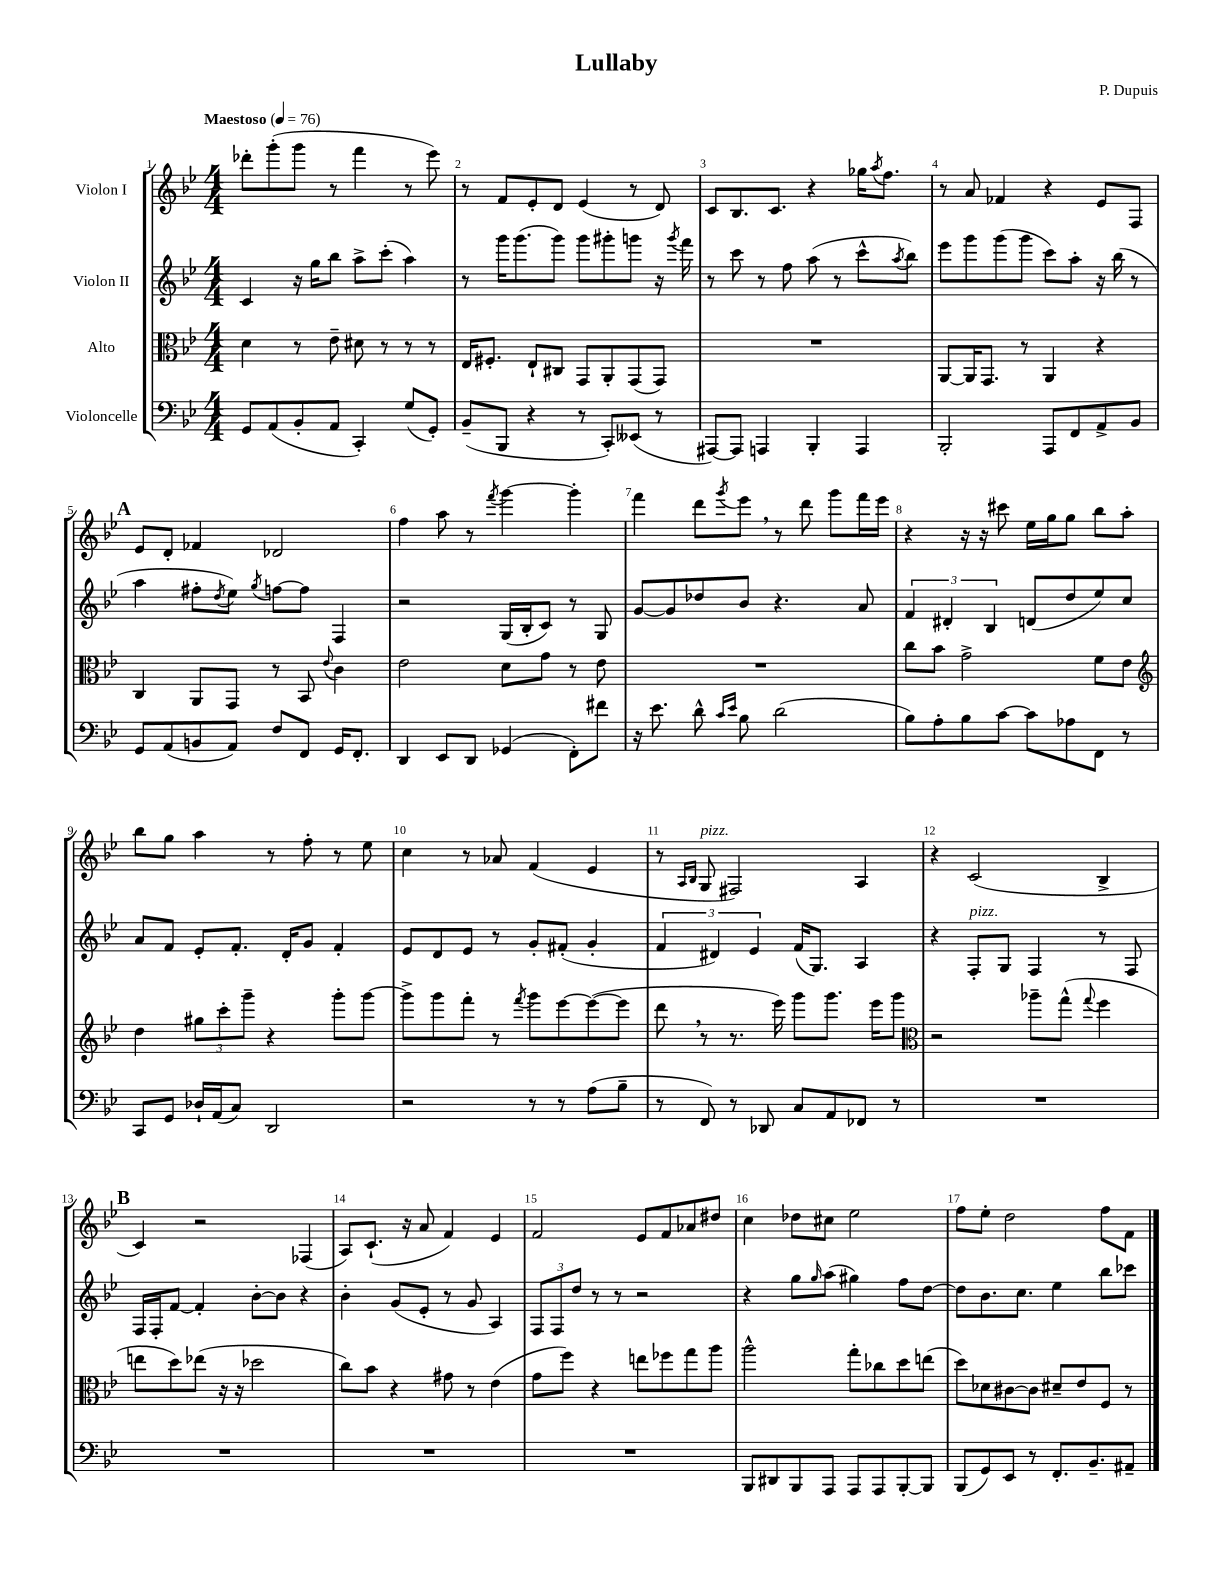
\header { title = "Lullaby" composer = "P. Dupuis" }
<<
\new StaffGroup <<
\new Staff = "s0" \with { instrumentName = "Violon I" } {
    \clef treble \key bes \major \numericTimeSignature \time 4/4 \tempo "Maestoso" 4 = 76
    des'''8-. g'''8-.( g'''8 r8 f'''4 r8 ees'''8) |
    r8 f'8 ees'8-. d'8 ees'4( r8 d'8) |
    c'8 bes8. c'8. r4 ges''16 \acciaccatura { a''8 } f''8. |
    r8 a'8 fes'4 r4 ees'8 f8 |
    \mark \markup { \bold "A" } ees'8 d'8-. fes'4 des'2 |
    f''4 a''8 r8 \acciaccatura { f'''8 } g'''4~ g'''4-. |
    f'''4 d'''8 \acciaccatura { g'''8 } ees'''8 \breathe r8 d'''8 g'''8 f'''16 ees'''16 |
    r4 r16 r16 cis'''8 ees''16 g''16 g''8 bes''8 a''8-. |
    bes''8 g''8 a''4 r8 f''8-. r8 ees''8 |
    c''4 r8 aes'8 f'4( ees'4 |
    r8 \grace { a16 bes16 } g8^\markup { \italic "pizz." } fis2) a4 |
    r4 c'2( bes4-> |
    \mark \markup { \bold "B" } c'4) r2 fes4( |
    a8) c'8.-!( r16 a'8 f'4) ees'4 |
    f'2 ees'8 f'8 aes'8 dis''8 |
    c''4 des''8 cis''8 ees''2 |
    f''8 ees''8-. d''2 f''8 f'8 \bar "|." |
}
\new Staff = "s1" \with { instrumentName = "Violon II" } {
    \clef treble \key bes \major \numericTimeSignature \time 4/4
    c'4 r16 g''16 bes''8 a''8-> c'''8-.( a''4) |
    r8 g'''16 g'''8.( g'''8) g'''8 gis'''8-. g'''8 r16 \acciaccatura { g'''8 } f'''16 |
    r8 c'''8 r8 f''8 a''8( r8 c'''8-^ \acciaccatura { a''8 } bes''8) |
    ees'''8 g'''8 g'''8( g'''8 c'''8) a''8-. r16 bes''16( r8 |
    \mark \markup { \bold "A" } a''4 fis''8-. \acciaccatura { d''8 } ees''8) \acciaccatura { g''8 } f''8~ f''8 f4 |
    r2 g16( bes16-. c'8) r8 g8 |
    g'8~ g'8 des''8 bes'8 r4. a'8 |
    \tuplet 3/2 { f'4 dis'4-. bes4 } d'8( d''8 ees''8) c''8 |
    a'8 f'8 ees'8-. f'8.-. d'16-. g'8 f'4-. |
    ees'8 d'8 ees'8 r8 g'8-. fis'8-.( g'4-. |
    \tuplet 3/2 { f'4 dis'4) ees'4 } f'16( g8.) a4 |
    r4 f8-.^\markup { \italic "pizz." } g8 f4 r8 f8 |
    \mark \markup { \bold "B" } f16 f16-. f'8~ f'4-. bes'8~-. bes'8 r4 |
    bes'4-. g'8( ees'8-. r8 g'8 a4) |
    \tuplet 3/2 { f8 f8 d''8 } r8 r8 r2 |
    r4 g''8 \grace { g''16 } a''8( gis''4) f''8 d''8~ |
    d''8 bes'8. c''8. ees''4 bes''8 ces'''8 \bar "|." |
}
\new Staff = "s2" \with { instrumentName = "Alto" } {
    \clef alto \key bes \major \numericTimeSignature \time 4/4
    d'4 r8 ees'8-- dis'8 r8 r8 r8 |
    ees16 fis8.-. ees8-! cis8 g,8 a,8-. g,8( g,8) |
    R1 |
    a,8~ a,16 g,8. r8 a,4 r4 |
    \mark \markup { \bold "A" } c4 a,8 g,8 r8 bes,8 \appoggiatura { ees'8 } c'4 |
    ees'2 d'8 g'8 r8 ees'8 |
    R1 |
    c''8 bes'8 g'2-> f'8 ees'8 |
    \clef treble d''4 \tuplet 3/2 { gis''8 c'''8-. g'''8-- } r4 g'''8-. g'''8~ |
    g'''8-> g'''8 f'''8-. r8 \acciaccatura { f'''8 } g'''8 ees'''8~ ees'''8~( ees'''8 |
    d'''8 \breathe r8 r8. ees'''16) g'''8 g'''8. ees'''16 g'''8 |
    \clef alto r2 aes''8-- g''8-^( \appoggiatura { g''8 } f''4 |
    \mark \markup { \bold "B" } e''8 d''8) ees''8( r16 r16 des''2 |
    c''8) bes'8 r4 gis'8 r8 ees'4( |
    g'8 f''8) r4 e''8 fes''8 g''8 a''8 |
    a''2-^ g''8-. ces''8 d''8 e''8( |
    d''8) des'8 cis'8~ cis'8 dis'8-- ees'8 f8 r8 \bar "|." |
}
\new Staff = "s3" \with { instrumentName = "Violoncelle" } {
    \clef bass \key bes \major \numericTimeSignature \time 4/4
    g,8 a,8( bes,8-. a,8 c,4-.) g8( g,8-.) |
    bes,8--( bes,,8 r4 r8 c,8-.) eeses,8( r8 |
    ais,,8~) ais,,8 a,,4 bes,,4-. a,,4 |
    bes,,2-. a,,8 f,8 a,8-> bes,8 |
    \mark \markup { \bold "A" } g,8 a,8( b,8 a,8) f8 f,8 g,16 f,8.-. |
    d,4 ees,8 d,8 ges,4( f,8-.) fis'8 |
    r16 ees'8. d'8-^ \grace { c'16 ees'16 } bes8 d'2( |
    bes8) a8-. bes8 c'8~ c'8 aes8 f,8 r8 |
    c,8 g,8 des16-! a,16( c8) d,2 |
    r2 r8 r8 a8( bes8-- |
    r8 f,8) r8 des,8 c8 a,8 fes,8 r8 |
    R1 |
    \mark \markup { \bold "B" } R1 |
    R1 |
    R1 |
    bes,,8 dis,8 bes,,8 a,,8 a,,8 a,,8 bes,,8~-. bes,,8 |
    bes,,8( g,8) ees,8 r8 f,8.-. bes,8.-- ais,8-- \bar "|." |
}
>>
>>
\layout { \context { \Score \override BarNumber.break-visibility = ##(#f #t #t) barNumberVisibility = #all-bar-numbers-visible } }
